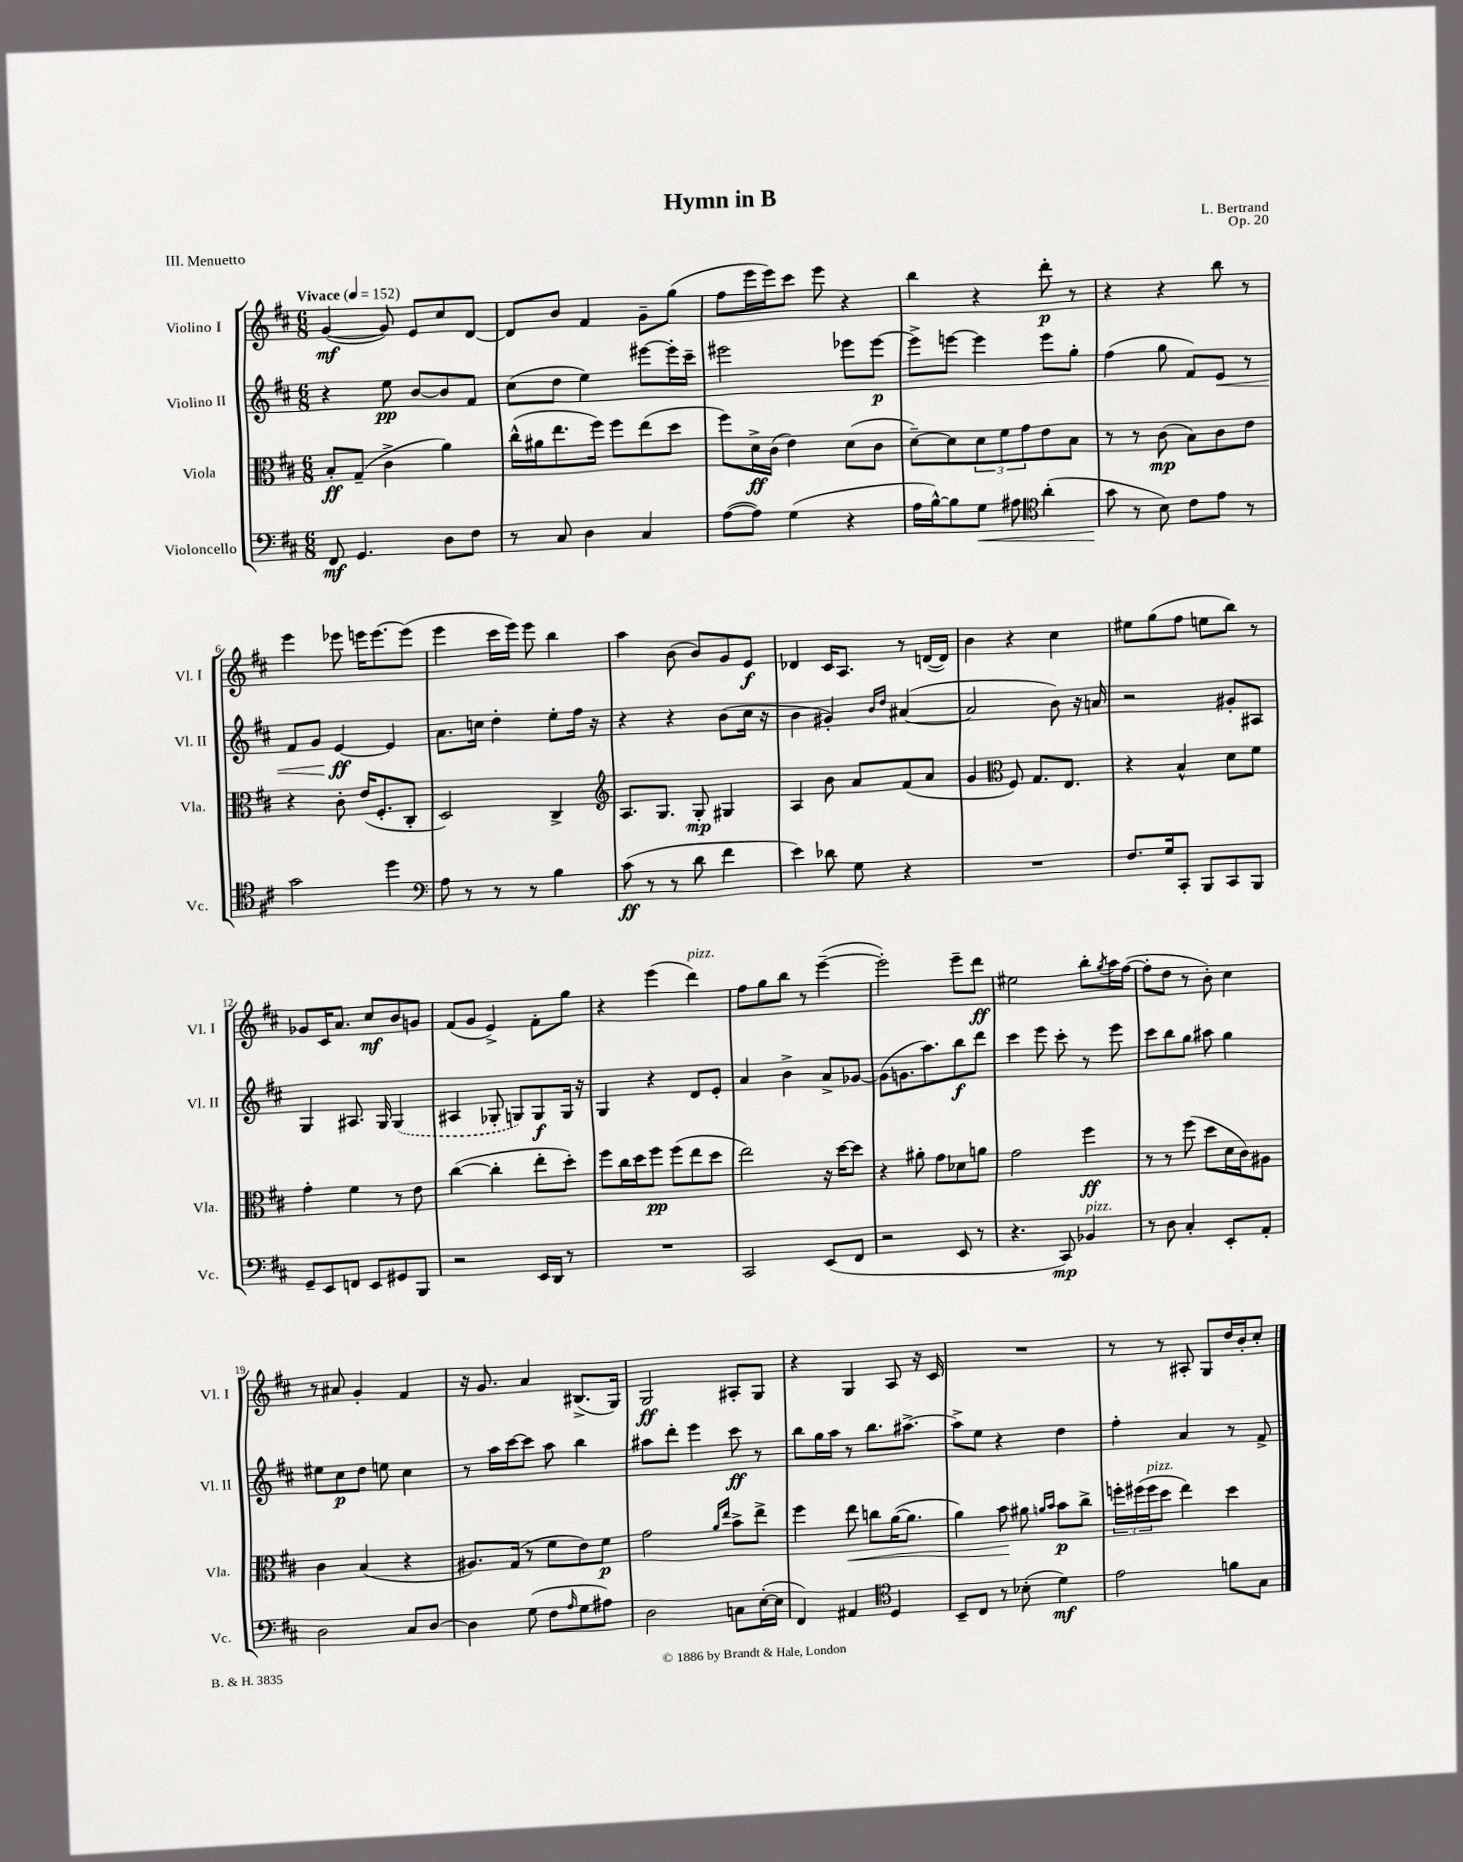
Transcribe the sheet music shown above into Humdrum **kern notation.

**kern	**dynam	**kern	**dynam	**kern	**dynam	**kern	**dynam
*part4	*part4	*part3	*part3	*part2	*part2	*part1	*part1
*staff4	*staff4	*staff3	*staff3	*staff2	*staff2	*staff1	*staff1
*I"Violoncello	*	*I"Viola	*	*I"Violino II	*	*I"Violino I	*
*I'Vc.	*	*I'Vla.	*	*I'Vl. II	*	*I'Vl. I	*
*clefF4	*	*clefC3	*	*clefG2	*	*clefG2	*
*k[f#c#]	*	*k[f#c#]	*	*k[f#c#]	*	*k[f#c#]	*
*M6/8	*	*M6/8	*	*M6/8	*	*M6/8	*
*MM152	*	*MM152	*	*MM152	*	*MM152	*
=1	=1	=1	=1	=1	=1	=1	=1
!	!	!	!	!	!	!LO:TX:a:B:t=Vivace	!
8FF#/	mf	8B'/L	ff	4r	.	([4g/	mf
4.GG/	.	(8G~/J	.	.	.	.	.
.	.	4c#^\	.	8ee\	pp	8g/])	.
.	.	.	.	[8b/L	.	8e/L	.
8D\L	.	4a\)	.	8b/]	.	8cc#/	.
8F#\J	.	.	.	8f#/J	.	[8d/J	.
=2	=2	=2	=2	=2	=2	=2	=2
8r	.	(16cc#^^\LL	.	(8cc#\L	.	8d/L]	.
.	.	16a#X\J	.	.	.	.	.
8C#/	.	8.ee\	.	8dd\J	.	8b/J	.
4D\	.	.	.	4ee\)	.	4f#/	.
.	.	16ff#\Jk)	.	.	.	.	.
.	.	8ff#\L	.	.	.	.	.
4C#/	.	(8ee\	.	[8eee#X\L	.	8g~\L	.
.	.	8dd\J	.	16eee#'\L]	.	(8gg\J	.
.	.	.	.	16ccc#~\JJ	.	.	.
=3	=3	=3	=3	=3	=3	=3	=3
([8A\L	.	8ff#\L)	.	2eee#X\	.	8ff#\L	.
8A\J])	.	16d^\L	ff	.	.	16eee\L	.
.	.	(16c#\JJ	.	.	.	16eee\J)	.
(4G\	.	4e\)	.	.	.	8ccc#\J	.
.	.	.	.	.	.	8eee\	.
4r	.	(8d\L	.	8eee-X\L	.	4r	.
.	.	8c#\J	.	[8eee-\J	p	.	.
=4	=4	=4	=4	=4	=4	=4	=4
16A\LL	.	[8d~\L)	.	8eee-^\L]	.	4bb\	.
[16B^^\J)	.	.	.	.	.	.	.
8B\]	.	8d\]	.	[8eeen\J	.	.	.
!	!LO:HP:b	!	!	!	!	!	!
8G\J	<	12d\	.	4eee\]	.	4r	.
.	.	12f#\	.	.	.	.	.
8A#X\	.	.	.	.	.	.	.
.	.	12g\	.	.	.	.	.
*clefC4	*	*	*	*	*	*	*
(4a'\	.	8e\	.	8eee\L	.	8ddd'\	p
.	.	8B\J	.	8gg'\J	.	8r	.
=5	=5	=5	=5	=5	=5	=5	=5
8g\	.	8r	.	(4ff#\	.	4r	.
8r	[	8r	.	.	.	.	.
8B\)	.	(8c#\	mp	8gg\	.	4r	.
8c#\L	.	8B\L)	.	8f#/L)	.	.	.
!	!	!	!	!	!LO:HP:b	!	!
8e\J	.	8c#\	.	8e/J	<	8bb\	.
8r	.	8e\J	.	8r	.	8r	.
!!LO:LB:g=z
=6	=6	=6	=6	=6	=6	=6	=6
2g\	.	4r	.	8f#/L	.	4eee\	.
.	.	.	.	8g/J	.	.	.
.	.	8c#'\	.	[4e/	ff	8eee-X\	.
.	.	(16e/KL	.	.	.	16eeen\KL	.
.	.	8.F#'/	.	.	.	[8.eee\	.
4dd\	.	.	.	4e/]	[	.	.
.	.	8C#'/J	.	.	.	(8eee\J]	.
=7	=7	=7	=7	=7	=7	=7	=7
*clefF4	*	*	*	*	*	*	*
8A\	.	2D/)	.	8.a\L	.	4eee\	.
8r	.	.	.	.	.	.	.
.	.	.	.	16ccn\Jk	.	.	.
8r	.	.	.	4dd'\	.	16ccc#\LL	.
.	.	.	.	.	.	16eee\JJ)	.
8r	.	.	.	.	.	8eee\	.
4B\	.	4C#^/	.	8ee'\L	.	4bb\	.
.	.	.	.	16ff#\Jk	.	.	.
.	.	.	.	16r	.	.	.
=8	=8	=8	=8	=8	=8	=8	=8
*	*	*clefG2	*	*	*	*	*
(8c#\	ff	8.A/L	.	4r	.	4aa\	.
8r	.	.	.	.	.	.	.
.	.	8.G/J	.	.	.	.	.
8r	.	.	.	4r	.	(8b\	.
8d\	.	8G'/	mp	.	.	8b/L)	.
4f#\	.	4G#X/	.	(8b\L	.	8g/	.
.	.	.	.	16cc#\Jk	.	8e/J	f
.	.	.	.	16r	.	.	.
=9	=9	=9	=9	=9	=9	=9	=9
4e\)	.	4A/	.	4b\	.	4d-X/	.
8d-X\	.	8b\	.	4g#X'/)	.	16c#/KL	.
.	.	.	.	.	.	8.A/J	.
8G\	.	8a/L	.	.	.	.	.
.	.	.	.	16qqb/LL	.	.	.
.	.	.	.	16qqdd/JJ	.	.	.
4r	.	(8f#/	.	([4a#X/	.	8r	.
.	.	8a/J	.	.	.	([16dn/LL	.
.	.	.	.	.	.	16d/JJ])	.
=10	=10	=10	=10	=10	=10	=10	=10
2.r	.	4g/	.	2a#/]	.	4b\	.
*	*	*clefC3	*	*	*	*	*
.	.	8F#/)	.	.	.	4r	.
.	.	8.G/L	.	.	.	.	.
.	.	.	.	8b\)	.	4cc#\	.
.	.	8.E/J	.	.	.	.	.
.	.	.	.	16r	.	.	.
.	.	.	.	16an/	.	.	.
=11	=11	=11	=11	=11	=11	=11	=11
8.F#/L	.	4r	.	2r	.	8ee#X\L	.
.	.	.	.	.	.	(8gg\	.
16G/k	.	.	.	.	.	.	.
8CC#'/J	.	4B^^/	.	.	.	8ff#\J	.
8BBB/L	.	.	.	.	.	8een\L	.
8CC#/	.	8d\L	.	8g#X'/L	.	8bb\J)	.
8BBB/J	.	8f#\J	.	8A#X/J	.	8r	.
!!LO:LB:g=z
=12	=12	=12	=12	=12	=12	=12	=12
8GG~/L	.	4g'\	.	4G/	.	8g-X/L	.
8EE/	.	.	.	.	.	16c#/K	.
.	.	.	.	.	.	8.a/J	.
8FFn/J	.	4f#\	.	8.A#X/	.	.	.
8EE/L	.	.	.	.	.	8cc#/L	mf
.	.	.	.	16G/	.	.	.
8GG#X/	.	8r	.	(4G/	.	8b/	.
8BBB/J	.	8e\	.	.	.	8gn/J	.
=13	=13	=13	=13	=13	=13	=13	=13
2r	.	([4cc#\	.	4A#X/	.	(8f#/L	.
.	.	.	.	.	.	8g/J	.
.	.	4cc#'\]	.	8G-X'/	.	4e^/)	.
.	.	.	.	8Gn/L)	.	.	.
16EE/LL	.	8ee'\L	.	8G/	f	8f#'\L	.
16DD/JJ	.	.	.	.	.	.	.
8r	.	8dd'\J)	.	16G/Jk	.	8gg\J	.
.	.	.	.	16r	.	.	.
=14	=14	=14	=14	=14	=14	=14	=14
2.r	.	8ff#\L	.	4G/	.	4r	.
.	.	16cc#\L	.	.	.	.	.
.	.	16dd\J	.	.	.	.	.
.	.	8ff#\J	pp	4r	.	(4eee\	.
.	.	(8ff#\L	.	.	.	.	.
!	!	!	!	!	!	!LO:TX:a:i:t=pizz.	!
.	.	8ee\	.	8d/L	.	4ddd\)	.
.	.	8dd\J	.	8e'/J	.	.	.
=15	=15	=15	=15	=15	=15	=15	=15
2CC#/	.	2ee\)	.	4a/	.	8ff#\L	.
.	.	.	.	.	.	8gg\	.
.	.	.	.	4b^\	.	8bb\J	.
.	.	.	.	.	.	8r	.
(8EE/L	.	16r	.	8a^/L	.	([4eee~\	.
.	.	[16dd\KL	.	.	.	.	.
8FF#/J	.	8dd\J]	.	[8g-X/J	.	.	.
=16	=16	=16	=16	=16	=16	=16	=16
2r	.	4r	.	(8g-\L]	.	2eee'\])	.
.	.	.	.	8.gn\	.	.	.
.	.	8a#X'\	.	.	.	.	.
.	.	.	.	8.aa\)	.	.	.
.	.	8g\L	.	.	.	.	.
8EE/	.	8d-X\	.	8bb\	f	8eee~\L	.
8r	.	8an\J	.	8ddd\J	.	8ddd\J	ff
=17	=17	=17	=17	=17	=17	=17	=17
4.r	.	2g\	.	4ccc#\	.	2ee#X\	.
.	.	.	.	8eee\	.	.	.
8CC#/)	mp	.	.	8ccc#'\	.	.	.
!LO:TX:a:i:t=pizz.	!	!	!	!	!	!	!
4BB-X/	.	4ff#\	ff	8r	.	8bb'\L	.
.	.	.	.	.	.	8qgg/	.
.	.	.	.	8eee\	.	16aa\L	.
.	.	.	.	.	.	([16ff#\JJ	.
=18	=18	=18	=18	=18	=18	=18	=18
8r	.	8r	.	8ccc#\L	.	8ff#'\L]	.
8D\	.	8r	.	8bb\	.	8dd\J	.
4C#'/	.	(8ff#\	.	8gg\J	.	8r	.
.	.	8dd\L	.	8aa#X\	.	8b'\)	.
8EE'/L	.	16d\L	.	4gg\	.	4cc#\	.
.	.	16c#\J)	.	.	.	.	.
8AA'/J	.	8A#X\J	.	.	.	.	.
!!LO:LB:g=z
=19	=19	=19	=19	=19	=19	=19	=19
2D\	.	4c#\	.	8ee#X\L	.	8r	.
.	.	.	.	8cc#\	p	8a#X/	.
.	.	(4B/	.	8dd\J	.	4g'/	.
.	.	.	.	8een\	.	.	.
8C#/L	.	4r	.	4cc#\	.	4f#/	.
[8D/J	.	.	.	.	.	.	.
=20	=20	=20	=20	=20	=20	=20	=20
4D\]	.	8.A#X/L)	.	8r	.	16r	.
.	.	.	.	.	.	8.g/	.
.	.	.	.	16aa\LL	.	.	.
.	.	(16G/Jk	.	[16ccc#\J	.	.	.
(8G\	.	8r	.	8ccc#\J]	.	4a/	.
8F#\L	.	8f#\L	.	8aa\	.	.	.
16qqA/	.	.	.	.	.	.	.
8G\	.	8e\)	.	4bb\	.	(8.B#X^/L	.
8A#X\J)	.	8f#\J	p	.	.	.	.
.	.	.	.	.	.	16G/Jk)	.
=21	=21	=21	=21	=21	=21	=21	=21
2D\	.	2g\	.	8aa#X\L	.	2G/	ff
.	.	.	.	8ddd'\J	.	.	.
.	.	.	.	4eee\	.	.	.
.	.	16qqa/LL	.	.	.	.	.
.	.	16qqee/JJ	.	.	.	.	.
8Cn\L	.	8b^\L	.	8ccc#\	ff	8A#X'/L	.
([16E'\L	.	8ee^\J	.	8r	.	8G/J	.
16E\JJ]	.	.	.	.	.	.	.
=22	=22	=22	=22	=22	=22	=22	=22
4FF#/)	.	4ff#\	.	8bb\L	.	4r	.
.	.	.	.	16gg\L	.	.	.
.	.	.	.	16aa\JJ	.	.	.
!	!	!	!LO:HP:b	!	!	!	!
4AA#X/	.	8ee\	<	8r	.	4G/	.
.	.	8ccn\L	.	8.bb\L	.	.	.
*clefC4	*	*	*	*	*	*	*
4D/	.	([16a\K	.	.	.	8A/	.
.	.	8.a\J]	.	[8.aa#X^\J	.	.	.
.	.	.	.	.	.	16r	.
.	.	.	.	.	.	16c#/	.
=23	=23	=23	=23	=23	=23	=23	=23
8BB~/L	.	4a\)	.	8aa#^\L]	.	2.r	.
8C#/J	.	.	.	8ee\J	.	.	.
8r	.	8b\	.	4r	.	.	.
(8B-X'\	.	8a#X\	[	.	.	.	.
.	.	16qqan/LL	.	.	.	.	.
.	.	16qqb/JJ	.	.	.	.	.
4d\)	mf	8b\L	p	4dd\	.	.	.
.	.	8cc#^\J	.	.	.	.	.
=24	=24	=24	=24	=24	=24	=24	=24
2e\	.	24ffn'\LL	.	4ff#'\	.	8r	.
.	.	(24ff#X\	.	.	.	.	.
!	!	!LO:TX:a:i:t=pizz.	!	!	!	!	!
.	.	24ff#\J	.	.	.	.	.
.	.	8dd\J	.	.	.	8r	.
.	.	4ee\)	.	4a/	.	8A#X'/	.
.	.	.	.	.	.	8G/L	.
8fn\L	.	4dd\	.	8r	.	16dd/L	.
.	.	.	.	.	.	16b'/J	.
8G\J	.	.	.	8f#^/	.	8cc#'/J	.
==	==	==	==	==	==	==	==
*-	*-	*-	*-	*-	*-	*-	*-
